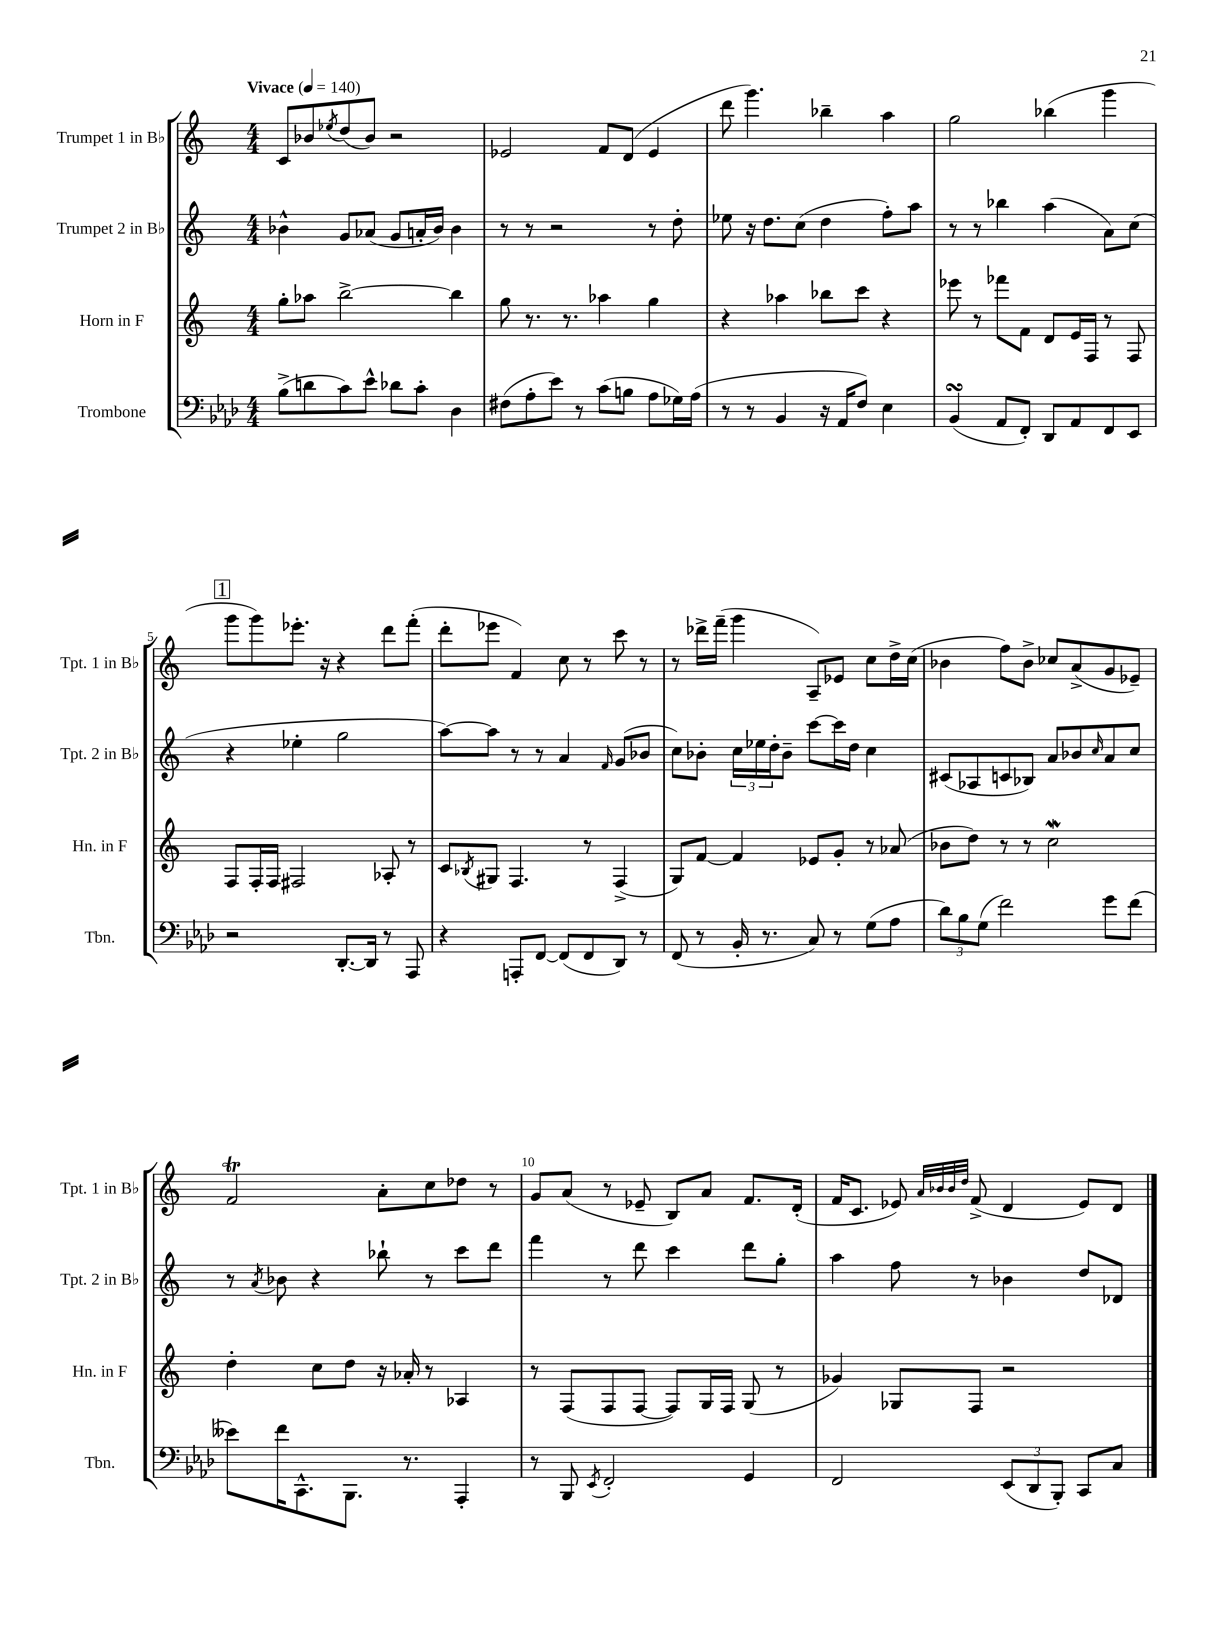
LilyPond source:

<<
\new StaffGroup <<
\new Staff = "s0" \with { instrumentName = "Trumpet 1 in Bb" shortInstrumentName = "Tpt. 1 in Bb" } {
    \clef treble \key c \major \numericTimeSignature \time 4/4 \tempo "Vivace" 4 = 140
    c'8 bes'8 \acciaccatura { ees''8 } d''8( bes'8) r2 |
    ees'2 f'8 d'8( ees'4 |
    d'''8 g'''4.) bes''4-- a''4 |
    g''2 bes''4( g'''4 |
    \mark \markup { \box "1" } g'''8 g'''8) ees'''8.-. r16 r4 d'''8 f'''8-.( |
    d'''8-. ees'''8 f'4) c''8 r8 c'''8 r8 |
    r8 des'''16-> f'''16--( g'''4 a8--) ees'8 c''8 d''16-> c''16( |
    bes'4 f''8) bes'8-> ces''8 a'8->( g'8 ees'8--) |
    f'2\trill a'8-. c''8 des''8 r8 |
    g'8 a'8( r8 ees'8-- b8) a'8 f'8. d'16-.( |
    f'16 c'8. ees'8) \grace { a'32 bes'32 bes'32 d''32 } f'8->( d'4 ees'8) d'8 \bar "|." |
}
\new Staff = "s1" \with { instrumentName = "Trumpet 2 in Bb" shortInstrumentName = "Tpt. 2 in Bb" } {
    \clef treble \key c \major \numericTimeSignature \time 4/4
    bes'4-^ g'8 aes'8( g'8 a'16-. bes'16) bes'4 |
    r8 r8 r2 r8 d''8-. |
    ees''8 r16 d''8. c''8( d''4 f''8-.) a''8 |
    r8 r8 bes''4 a''4( a'8) c''8( |
    \mark \markup { \box "1" } r4 ees''4-. g''2 |
    a''8~) a''8 r8 r8 a'4 \grace { f'16 } g'8( bes'8 |
    c''8) bes'8-. \tuplet 3/2 { c''16 ees''16 d''16-. } bes'8-- c'''8~ c'''16 d''16 c''4 |
    cis'8( aes8 c'8 bes8) a'8 bes'8 \grace { c''16 } a'8 c''8 |
    r8 \acciaccatura { a'8 } bes'8 r4 bes''8-! r8 c'''8 d'''8 |
    f'''4 r8 d'''8 c'''4 d'''8 g''8-. |
    a''4 f''8 r8 bes'4 d''8 des'8 \bar "|." |
}
\new Staff = "s2" \with { instrumentName = "Horn in F" shortInstrumentName = "Hn. in F" } {
    \clef treble \key c \major \numericTimeSignature \time 4/4
    g''8-. aes''8 b''2~-> b''4 |
    g''8 r8. r8. aes''4 g''4 |
    r4 aes''4 bes''8 c'''8 r4 |
    ees'''8 r8 fes'''8 f'8 d'8 e'16 f16 r8 f8 |
    \mark \markup { \box "1" } f8 f16-. f16 fis2 aes8-. r8 |
    c'8 \acciaccatura { bes8 } gis8 f4. r8 f4->( |
    g8) f'8~ f'4 ees'8 g'8-. r8 aes'8( |
    bes'8 d''8) r8 r8 c''2\mordent |
    d''4-. c''8 d''8 r16 aes'16-. r8 aes4 |
    r8 f8( f8 f8~ f8) g16 f16 g8( r8 |
    ges'4) ges8 f8 r2 \bar "|." |
}
\new Staff = "s3" \with { instrumentName = "Trombone" shortInstrumentName = "Tbn." } {
    \clef bass \key aes \major \numericTimeSignature \time 4/4
    bes8->( d'8 c'8) ees'8-^ des'8 c'8-. des4 |
    fis8( aes8-. ees'8) r8 c'8( b8 aes8 ges16) aes16( |
    r8 r8 bes,4 r16 aes,16 f8) ees4 |
    bes,4\turn( aes,8 f,8-.) des,8 aes,8 f,8 ees,8 |
    \mark \markup { \box "1" } r2 des,8.~-. des,16 r8 aes,,8 |
    r4 a,,8-. f,8~ f,8( f,8 des,8) r8 |
    f,8( r8 bes,16-. r8. c8) r8 g8( aes8 |
    \tuplet 3/2 { des'8) bes8 g8( } f'2) g'8 f'8( |
    eeses'8) f'16 c,8.-^ bes,,8. r8. aes,,4-. |
    r8 bes,,8 \acciaccatura { ees,8 } f,2-. g,4 |
    f,2 \tuplet 3/2 { ees,8( des,8 bes,,8-.) } c,8 c8 \bar "|." |
}
>>
>>
\layout { \context { \Score \override BarNumber.break-visibility = ##(#f #t #t) barNumberVisibility = #(every-nth-bar-number-visible 5) } }
